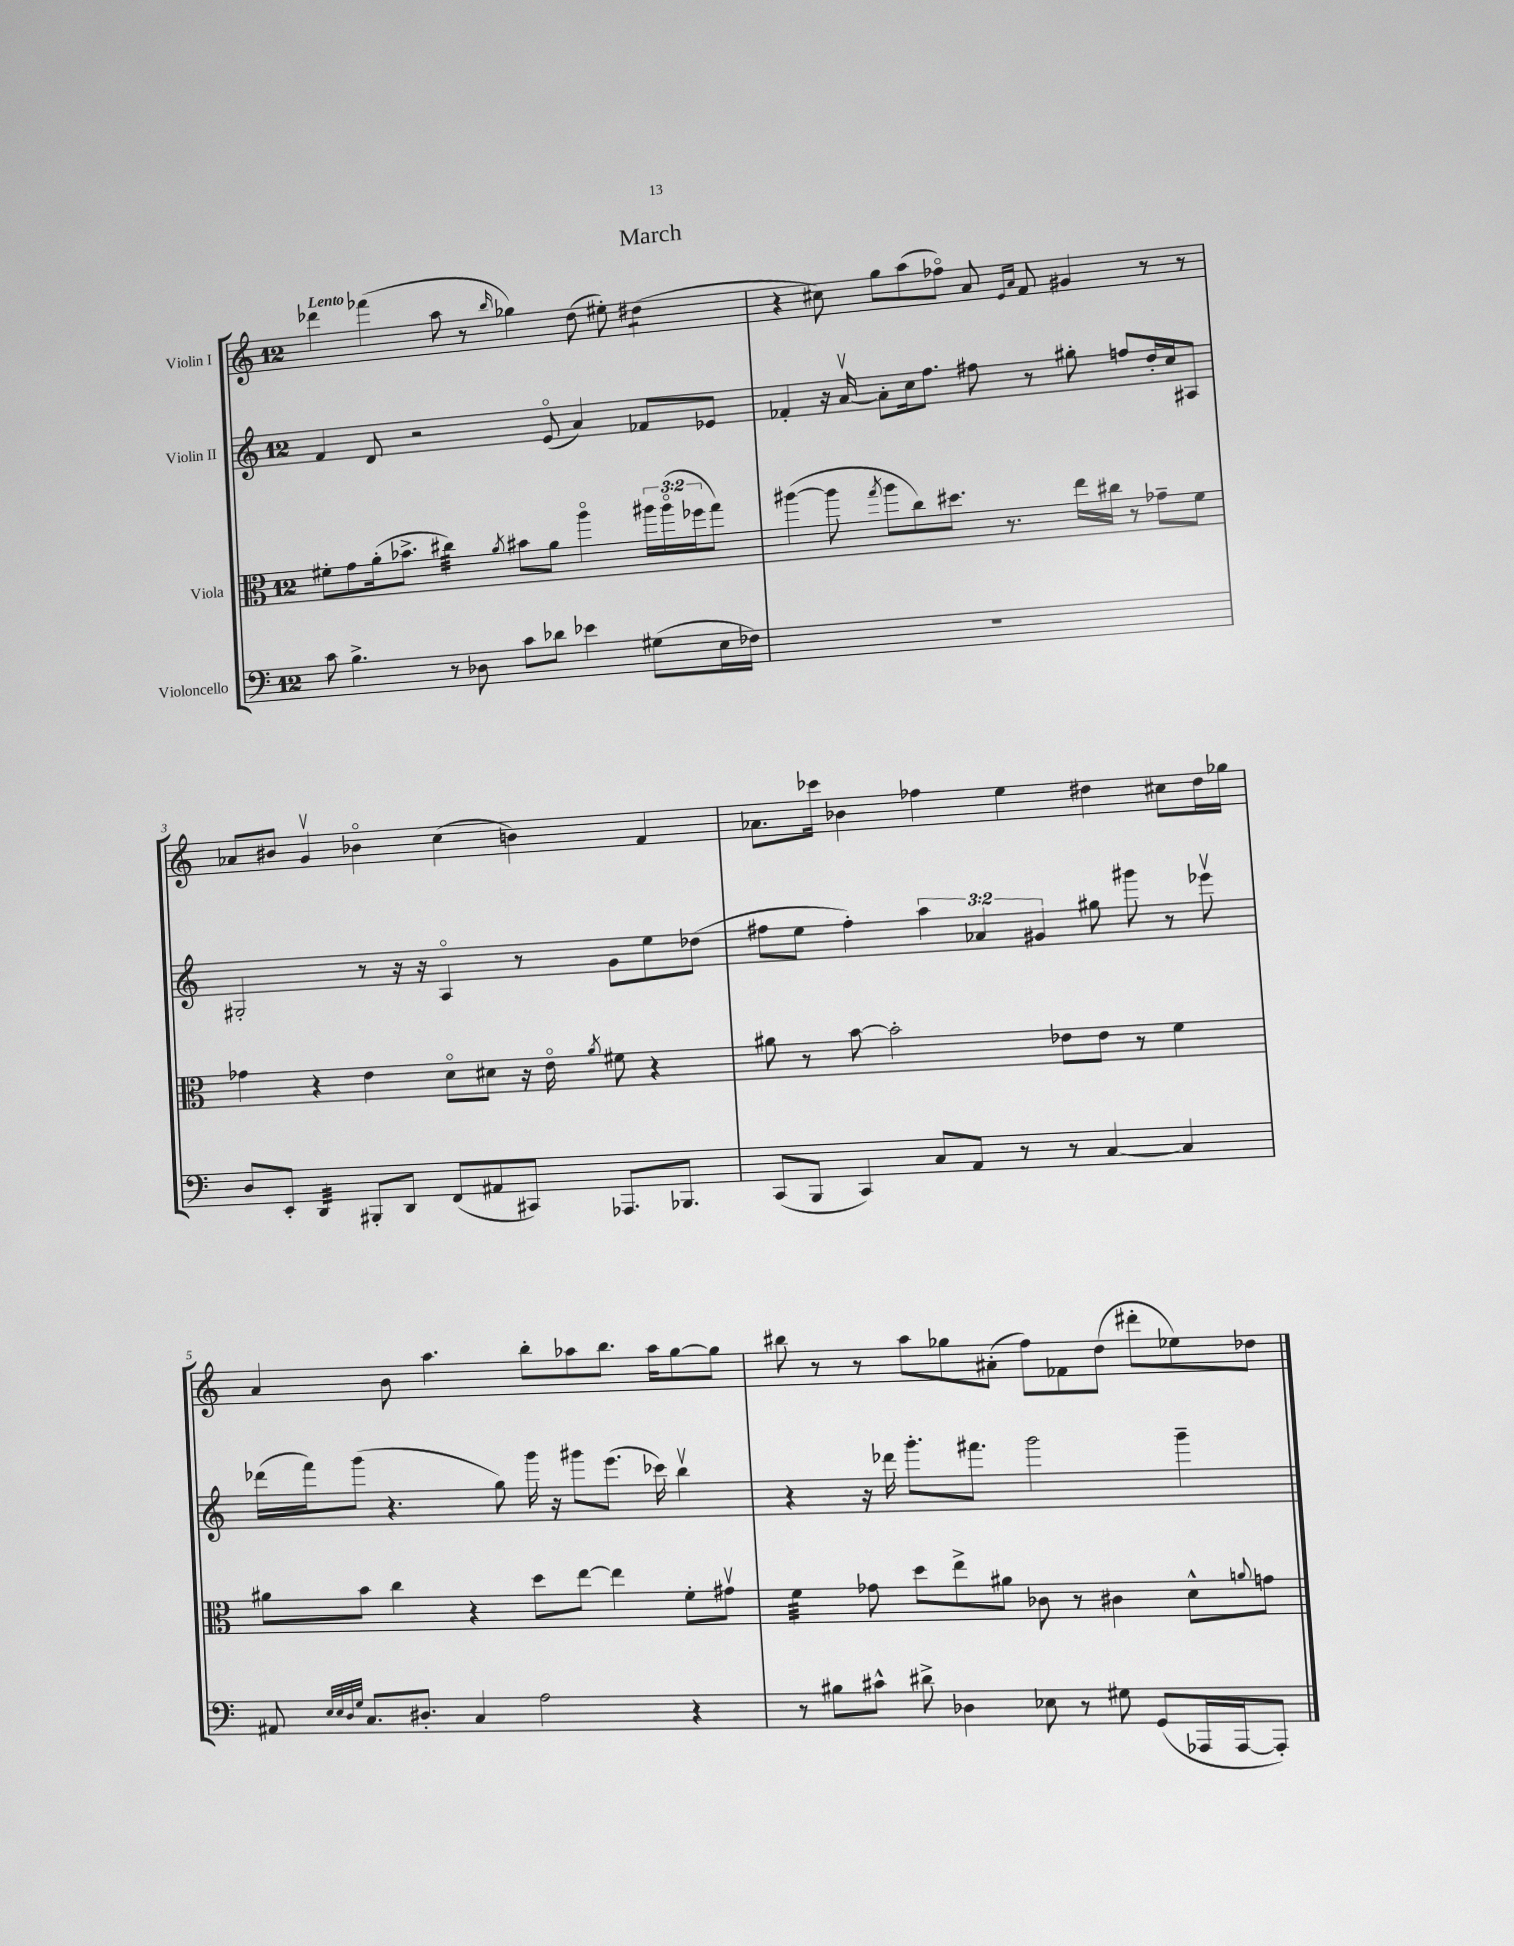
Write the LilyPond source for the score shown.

\header { title = "March" }
<<
\new StaffGroup <<
\new Staff = "s0" \with { instrumentName = "Violin I" } {
    \clef treble \key c \major \once \override Staff.TimeSignature.style = #'single-digit \time 12/8 \tempo "Lento"
    des'''4 fes'''4( a''8 r8 \grace { b''16 } ges''4) d''8( eis''8-.) dis''4:8( |
    r4 cis''8) g''8 a''8( fes''8\flageolet) a'8 \grace { e'16 a'16 } f'8 gis'4 r8 r8 |
    aes'8 bis'8 g'4\upbow bes'4\flageolet c''4( b'4) f'4 |
    aes'8. ces'''16 bes'4 fes''4 e''4 dis''4 cis''8 dis''16 ges''16 |
    a'4 b'8 a''4. b''8-. aes''8 b''8. aes''16 g''8~ g''8 |
    bis''8 r8 r8 a''8 ges''8 ais'8-.( f''8) fes'8 d''8( dis'''8-. ees''8) des''8 \bar "|." |
}
\new Staff = "s1" \with { instrumentName = "Violin II" } {
    \clef treble \key c \major \once \override Staff.TimeSignature.style = #'single-digit \time 12/8 \override Staff.TupletNumber.text = #tuplet-number::calc-fraction-text
    f'4 d'8 r2 e'8\flageolet( a'4) fes'8 ees'8 |
    fes'4-. r16 a'16~\upbow a'8-. c''16 f''8. fis''8 r8 gis''8-. f''8 d''16-. c''16 ais8 |
    gis2-. r8 r16 r16 a4\flageolet r8 g'8 e''8 des''8( |
    fis''8 e''8 fis''4-.) \tuplet 3/2 { a''4 aes'4 gis'4 } gis''8 gis'''8 r8 ees'''8\upbow |
    des'''16( f'''16) g'''8( r4. g''8) g'''16 r16 gis'''8 e'''8.( ces'''16) b''4\upbow |
    r4 r16 des'''16 g'''8.-. fis'''8. g'''2 g'''4-- \bar "|." |
}
\new Staff = "s2" \with { instrumentName = "Viola" } {
    \clef alto \key c \major \once \override Staff.TimeSignature.style = #'single-digit \time 12/8 \override Staff.TupletNumber.text = #tuplet-number::calc-fraction-text
    fis'8-. g'8 a'16-.( bes'8.-> cis''4:32) \acciaccatura { a'8 } bis'8 a'8 a''4\flageolet \tuplet 3/2 { ais''16 ais''16\flageolet( fes''16 } g''8) |
    ais''4~( ais''8 \acciaccatura { g''8 } ais''8 c''8) dis''8. r8. e''16 cis''16 r8 ges'8-- f'8 |
    ges'4 r4 e'4 d'8\flageolet dis'8 r16 e'16\flageolet \acciaccatura { a'8 } fis'8 r4 |
    ais'8 r8 b'8~ b'2-. ees'8 ees'8 r8 f'4 |
    ais'8 b'8 c''4 r4 d''8 e''8~ e''4 f'8-. gis'8\upbow |
    f'4:32 ges'8 d''8 e''8-> ais'8 ces'8 r8 cis'4 d'8-^ \appoggiatura { a'8 } g'8 \bar "|." |
}
\new Staff = "s3" \with { instrumentName = "Violoncello" } {
    \clef bass \key c \major \once \override Staff.TimeSignature.style = #'single-digit \time 12/8
    c'8 b4.-> r8 des8 c'8 des'8 ees'4 gis8( e16 fes16) |
    R1. |
    d8 e,8-. d,4:32 bis,,8-. d,8 f,8( ais,8 cis,8) aes,,8. bes,,8. |
    c,8( b,,8 c,4) c8 a,8 r8 r8 c4~ c4 |
    ais,8 \grace { e32 e32 d32 g32 } c8. dis8.-. c4 a2 r4 |
    r8 bis8 cis'8-^ dis'8-> des4 ees8 r8 gis8 g,8( aes,,16 aes,,16~ aes,,8-.) \bar "|." |
}
>>
>>
